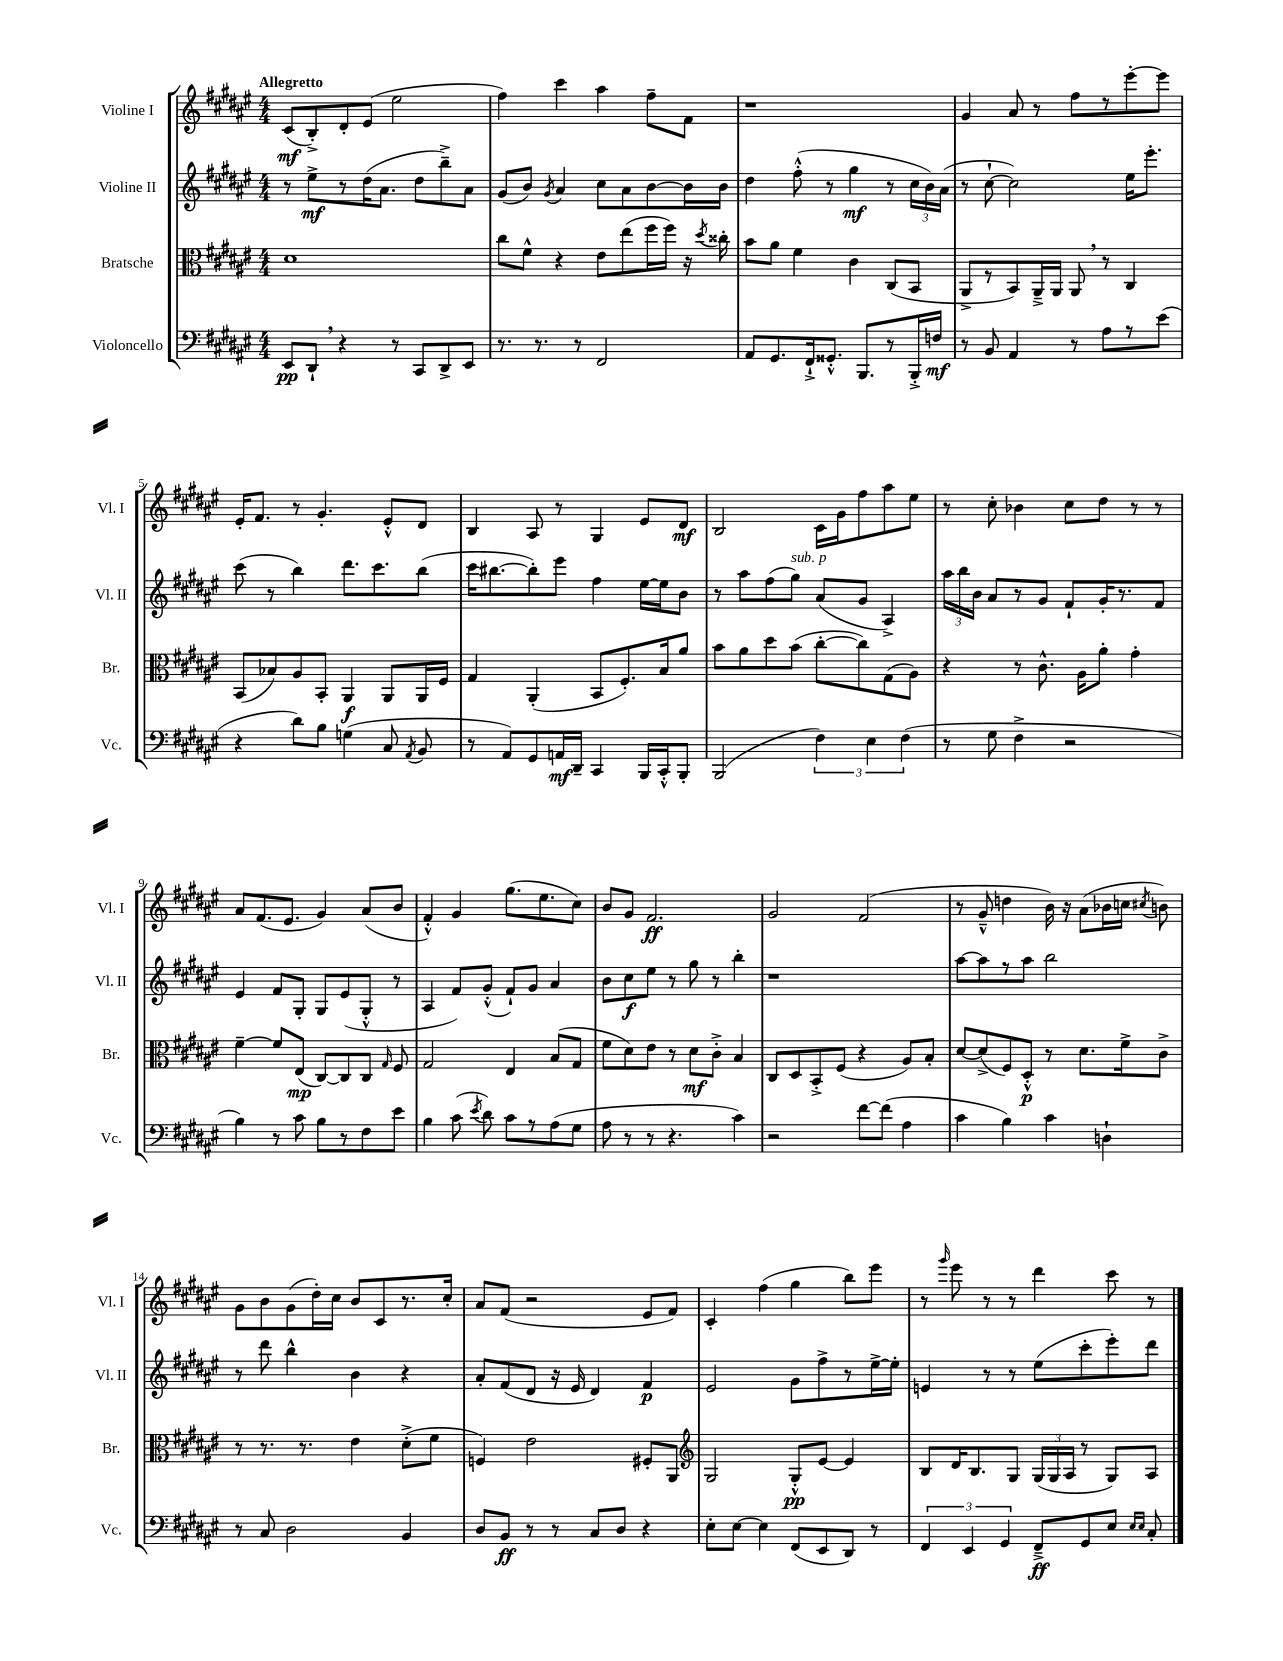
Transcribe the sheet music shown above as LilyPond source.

<<
\new StaffGroup <<
\new Staff = "s0" \with { instrumentName = "Violine I" shortInstrumentName = "Vl. I" } {
    \clef treble \key fis \major \numericTimeSignature \time 4/4 \tempo "Allegretto"
    \autoBeamOff cis'8[\mf( b8-.->) dis'8-. eis'8]( eis''2 |
    fis''4) cis'''4 ais''4 fis''8[-- fis'8] |
    r1 |
    gis'4 ais'8 r8 fis''8[ r8 eis'''8~-. eis'''8] |
    eis'16[-. fis'8.] r8 gis'4.-. eis'8[-.-^ dis'8] |
    b4 ais8 r8 gis4 eis'8[ dis'8]\mf |
    b2 cis'16[ gis'16 fis''8 ais''8 eis''8] |
    r8 cis''8-. bes'4 cis''8[ dis''8] r8 r8 |
    ais'8[ fis'8.( eis'8.] gis'4) ais'8[( b'8] |
    fis'4-.-^) gis'4 gis''8.[( eis''8. cis''8]) |
    b'8[ gis'8] fis'2.\ff |
    gis'2 fis'2( |
    r8 gis'8---^ d''4 b'16) r16 ais'8[( bes'16 c''16] \acciaccatura { cis''8 } b'8) |
    gis'8[ b'8 gis'8( dis''16-.) cis''16] b'8[ cis'8 r8. cis''16]-. |
    ais'8[ fis'8]( r2 eis'8[ fis'8]) |
    cis'4-. fis''4( gis''4 b''8[) eis'''8] |
    r8 \grace { gis'''16 } eis'''8 r8 r8 dis'''4 cis'''8 r8 \bar "|." |
}
\new Staff = "s1" \with { instrumentName = "Violine II" shortInstrumentName = "Vl. II" } {
    \clef treble \key fis \major \numericTimeSignature \time 4/4
    \autoBeamOff r8 eis''8[->\mf r8 dis''16( ais'8.] dis''8[ b''8--->) ais'8] |
    gis'8[( b'8]) \acciaccatura { gis'8 } ais'4 cis''8[ ais'8 b'8~ b'16 b'16] |
    dis''4 fis''8-.-^( r8 gis''4\mf r8 \tuplet 3/2 { cis''16[ b'16) ais'16]( } |
    r8 cis''8~-! cis''2) eis''16[ eis'''8.]-. |
    cis'''8( r8 b''4) dis'''8.[ cis'''8. b''8]( |
    cis'''16[ bis''8.~ bis''8-.) eis'''8] fis''4 eis''16[~ eis''16 b'8] |
    r8 ais''8[ fis''8( gis''8]^\markup { \italic "sub. p" }) ais'8[( gis'8] ais4->) |
    \tuplet 3/2 { ais''16[ b''16 b'16] } ais'8[ r8 gis'8] fis'8[-! gis'16-. r8. fis'8] |
    eis'4 fis'8[ gis8]-. gis8[ eis'8( gis8]-.-^ r8 |
    ais4 fis'8[) gis'8]-.-^( fis'8[-!) gis'8] ais'4 |
    b'8[ cis''8\f eis''8] r8 gis''8 r8 b''4-. |
    r1 |
    ais''8[~ ais''8 r8 ais''8] b''2 |
    r8 dis'''8 b''4-^ b'4 r4 |
    ais'8[-. fis'8( dis'8] r16 eis'16 dis'4) fis'4\p |
    eis'2 gis'8[ fis''8-> r8 eis''16~-> eis''16]-. |
    e'4 r8 r8 eis''8[( cis'''8-. eis'''8-.) dis'''8] \bar "|." |
}
\new Staff = "s2" \with { instrumentName = "Bratsche" shortInstrumentName = "Br." } {
    \clef alto \key fis \major \numericTimeSignature \time 4/4
    \autoBeamOff dis'1 |
    cis''8[ fis'8]-^ r4 eis'8[ eis''8( fis''16 fis''16]) r16 \acciaccatura { dis''8 } cisis''16-. |
    b'8[ ais'8] fis'4 cis'4 cis8[( b,8] |
    ais,8[-> r8 b,8) ais,16---> ais,16] ais,8 \breathe r8 cis4 |
    b,8[( bes8) ais8 b,8]-. ais,4\f ais,8[ ais,16 fis16] |
    gis4 ais,4-.( b,8[ fis8.-.) b16 ais'8] |
    b'8[ ais'8 dis''8 b'8]( cis''8[~-. cis''8) gis8( ais8]) |
    r4 r8 cis'8.-^ ais16[ ais'8]-. gis'4-. |
    fis'4~-- fis'8[ eis8]\mp( cis8[~) cis8 cis8] \grace { gis16 } fis8 |
    gis2 eis4 b8[( gis8] |
    fis'8[ dis'8) eis'8] r8 dis'8[\mf cis'8]-.-> b4 |
    cis8[ dis8 b,8-.-> fis8]( r4 ais8[) b8]-. |
    dis'8[~ dis'8->( fis8) dis8]-.-^\p r8 dis'8.[ fis'16-> cis'8]-> |
    r8 r8. r8. eis'4 dis'8[-.->( fis'8] |
    f4) eis'2 fis8[-. ais,8] |
    \clef treble gis2 gis8[-.-^\pp eis'8]~ eis'4 |
    b8[ dis'16 b8. gis8] \tuplet 3/2 { gis16[( gis16 ais16] } r8 gis8[) ais8] \bar "|." |
}
\new Staff = "s3" \with { instrumentName = "Violoncello" shortInstrumentName = "Vc." } {
    \clef bass \key fis \major \numericTimeSignature \time 4/4
    \autoBeamOff eis,8[\pp dis,8]-! \breathe r4 r8 cis,8[ dis,8-> eis,8] |
    r8. r8. r8 fis,2 |
    ais,8[ gis,8. fis,16-!-> gisis,8.]-.-^ b,,8.[ r8 b,,16-.-> f16]\mf |
    r8 b,8 ais,4 r8 ais8[ r8 eis'8]( |
    r4 dis'8[) b8] g4( cis8 \acciaccatura { ais,8 } b,8 |
    r8 ais,8[) gis,8 a,16\mf dis,16]-- cis,4 b,,16[ cis,16-.-^ b,,8]-. |
    b,,2( \tuplet 3/2 { fis4) eis4 fis4( } |
    r8 gis8 fis4-> r2 |
    b4) r8 cis'8 b8[ r8 fis8 eis'8] |
    b4 cis'8( \acciaccatura { eis'8 } dis'8) cis'8[ r8 ais8( gis8] |
    ais8 r8 r8 r4. cis'4) |
    r2 fis'8[~ fis'8]( ais4 |
    cis'4 b4) cis'4 d4-! |
    r8 cis8 dis2 b,4 |
    dis8[ b,8]\ff r8 r8 cis8[ dis8] r4 |
    eis8[-. eis8]~ eis4 fis,8[( eis,8 dis,8]) r8 |
    \tuplet 3/2 { fis,4 eis,4 gis,4 } fis,8[--->\ff gis,8 eis8] \grace { eis16[ eis16] } cis8-. \bar "|." |
}
>>
>>
